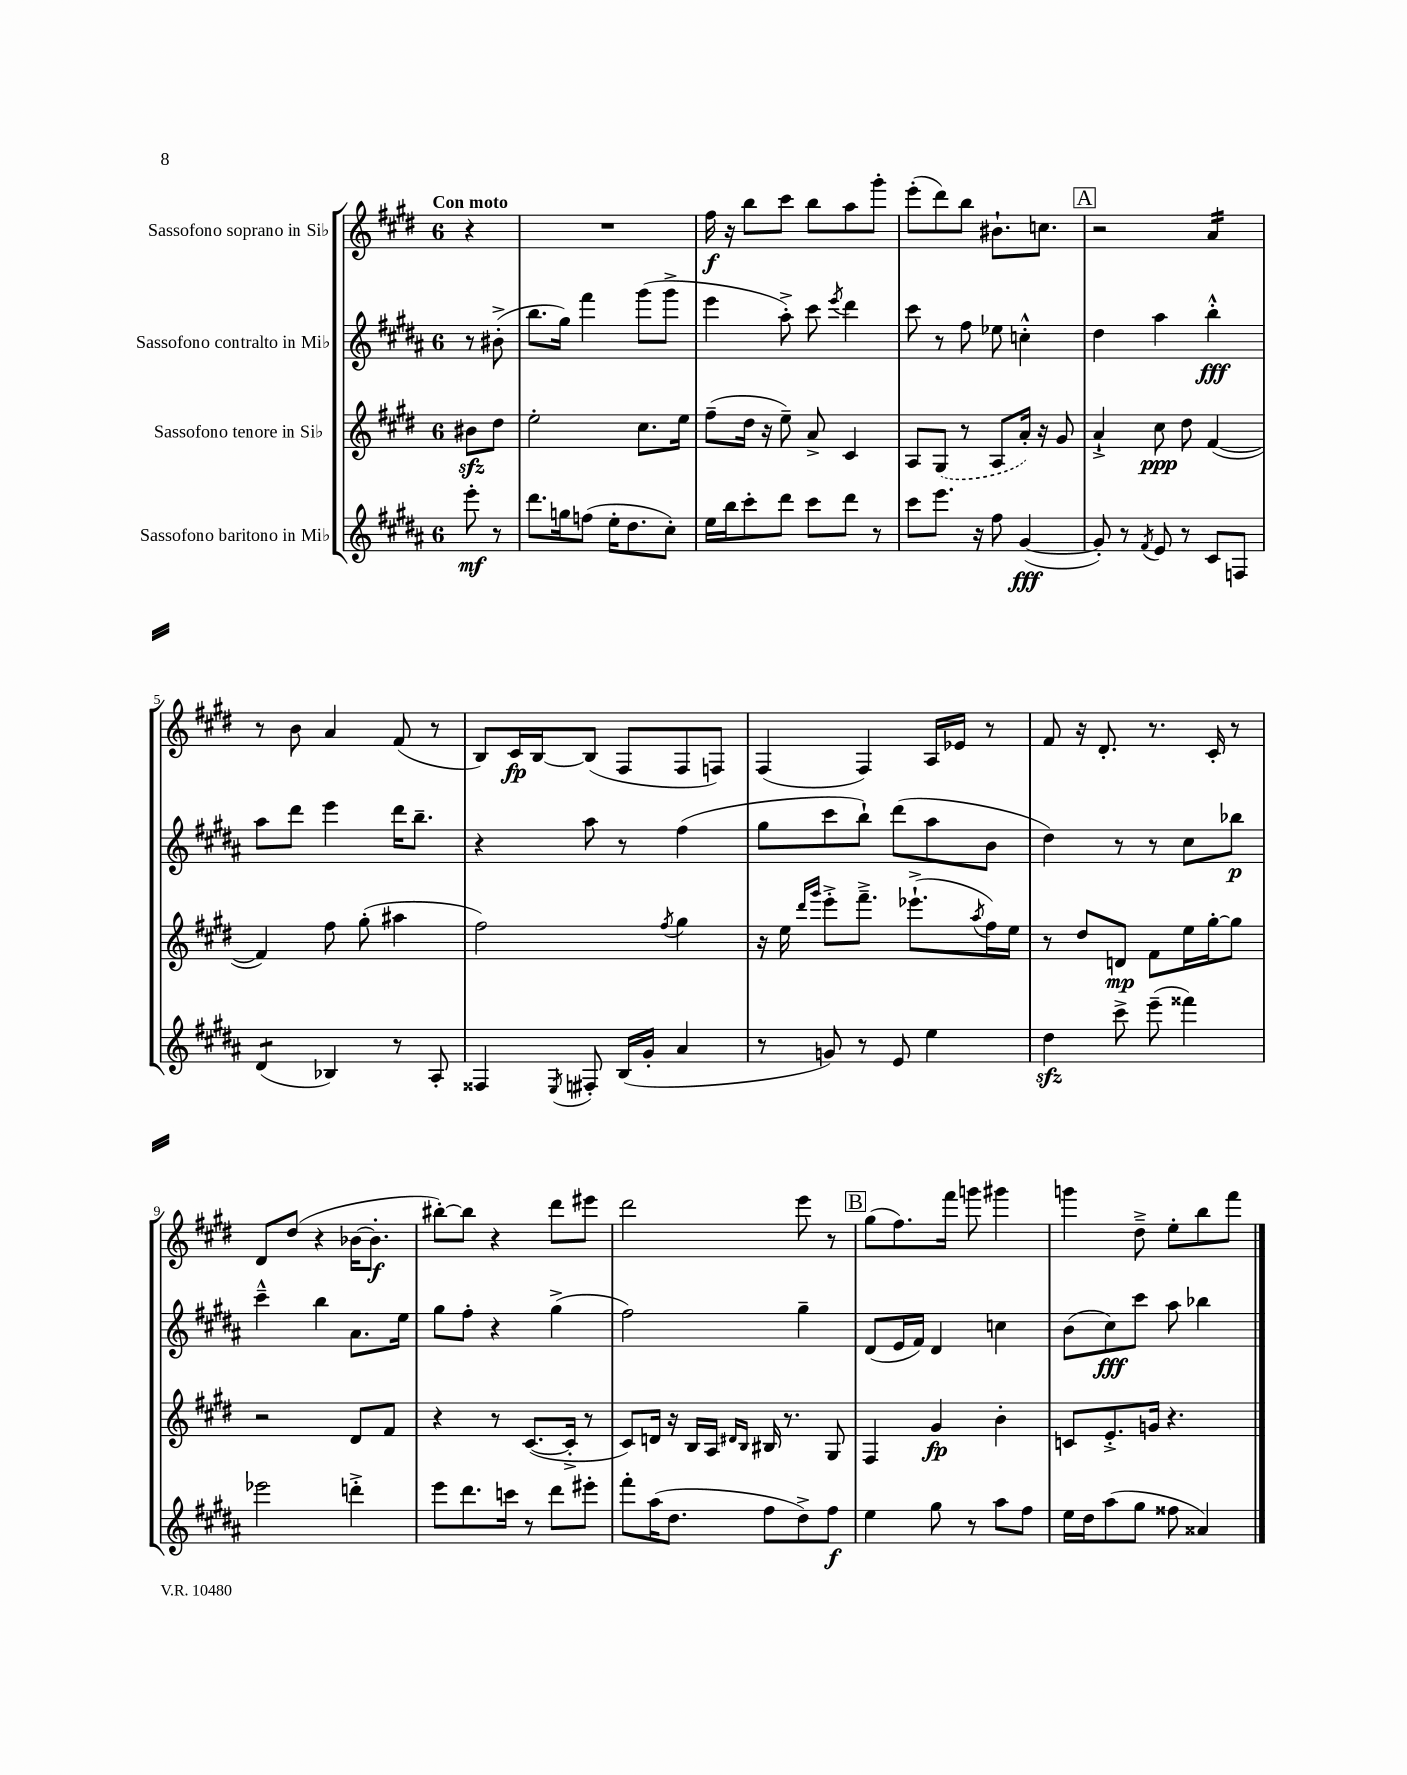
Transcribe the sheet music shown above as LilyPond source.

<<
\new StaffGroup <<
\new Staff = "s0" \with { instrumentName = "Sassofono soprano in Sib" } {
    \clef treble \key e \major \once \override Staff.TimeSignature.style = #'single-digit \time 6/8 \partial 4 \tempo "Con moto"
    r4 |
    R2. |
    fis''16\f r16 b''8 cis'''8 b''8 a''8 gis'''8-. |
    e'''8-.( dis'''8) b''8 bis'8.-! c''8. |
    \mark \markup { \box "A" } r2 a'4:16 |
    r8 b'8 a'4 fis'8( r8 |
    b8) cis'16\fp b16~ b8( fis8 fis8 f8) |
    fis4( fis4) a16 ees'16 r8 |
    fis'8 r16 dis'8.-. r8. cis'16-. r8 |
    dis'8 dis''8( r4 bes'16~ bes'8.-.\f |
    bis''8~-.) bis''8 r4 dis'''8 eis'''8 |
    dis'''2 e'''8 r8 |
    \mark \markup { \box "B" } gis''8( fis''8.) fis'''16 g'''8 gis'''4 |
    g'''4 dis''8---> e''8-. b''8 fis'''8 \bar "|." |
}
\new Staff = "s1" \with { instrumentName = "Sassofono contralto in Mib" } {
    \clef treble \key b \major \once \override Staff.TimeSignature.style = #'single-digit \time 6/8 \partial 4
    r8 bis'8-.->( |
    b''8. gis''16) fis'''4 gis'''8( gis'''8-> |
    e'''4 ais''8-.->) cis'''8 \acciaccatura { e'''8 } dis'''4 |
    cis'''8 r8 fis''8 ees''8 c''4-.-^ |
    \mark \markup { \box "A" } dis''4 ais''4 b''4-.-^\fff |
    ais''8 dis'''8 e'''4 dis'''16 b''8.-- |
    r4 ais''8 r8 fis''4( |
    gis''8 cis'''8 b''8-!) dis'''8( ais''8 b'8 |
    dis''4) r8 r8 cis''8 bes''8\p |
    cis'''4---^ b''4 ais'8. e''16 |
    gis''8 fis''8-. r4 gis''4->( |
    fis''2) gis''4-- |
    \mark \markup { \box "B" } dis'8( e'16 fis'16) dis'4 c''4 |
    b'8( cis''8\fff) cis'''8 ais''8 bes''4 \bar "|." |
}
\new Staff = "s2" \with { instrumentName = "Sassofono tenore in Sib" } {
    \clef treble \key e \major \once \override Staff.TimeSignature.style = #'single-digit \time 6/8 \partial 4
    bis'8\sfz dis''8 |
    e''2-. cis''8. e''16 |
    fis''8--( dis''16 r16 e''8--) a'8-> cis'4 |
    a8 \once \slurDashed gis8( r8 a8 a'16-.) r16 gis'8 |
    \mark \markup { \box "A" } a'4-!-> cis''8\ppp dis''8 fis'4~( |
    fis'4) fis''8 gis''8-.( ais''4 |
    fis''2) \acciaccatura { fis''8 } gis''4 |
    r16 e''16 \grace { dis'''16 gis'''16 } e'''8-.-> fis'''8.---> ees'''8.-!->( \acciaccatura { a''8 } fis''16) e''16 |
    r8 dis''8 d'8\mp fis'8 e''16 gis''16~-. gis''8 |
    r2 dis'8 fis'8 |
    r4 r8 cis'8.~( cis'16-.-> r8 |
    cis'8) d'16 r16 b16 a16 \grace { dis'16 b16 } bis16 r8. gis8 |
    \mark \markup { \box "B" } fis4 gis'4\fp b'4-. |
    c'8 e'8.-.-> g'16 r4. \bar "|." |
}
\new Staff = "s3" \with { instrumentName = "Sassofono baritono in Mib" } {
    \clef treble \key b \major \once \override Staff.TimeSignature.style = #'single-digit \time 6/8 \partial 4
    e'''8-.\mf r8 |
    dis'''8. g''16 f''8( e''16-. dis''8. cis''8-.) |
    e''16 b''16 cis'''8-. dis'''8 cis'''8 dis'''8 r8 |
    cis'''8 e'''8. r16 fis''8 gis'4~\fff( |
    \mark \markup { \box "A" } gis'8-.) r8 \acciaccatura { fis'8 } e'8 r8 cis'8 f8 |
    dis'4:8( bes4) r8 ais8-. |
    fisis4 \acciaccatura { e8 } fis8-. b16( gis'16-. ais'4 |
    r8 g'8) r8 e'8 e''4 |
    dis''4\sfz cis'''8-> e'''8--( fisis'''4) |
    ees'''2 d'''4-.-> |
    e'''8 dis'''8. c'''16 r8 dis'''8 eis'''8-. |
    fis'''8-. ais''16( dis''8. fis''8 dis''8->) fis''8\f |
    \mark \markup { \box "B" } e''4 gis''8 r8 ais''8 fis''8 |
    e''16 dis''16 ais''8( gis''8 fisis''8 aisis'4) \bar "|." |
}
>>
>>
